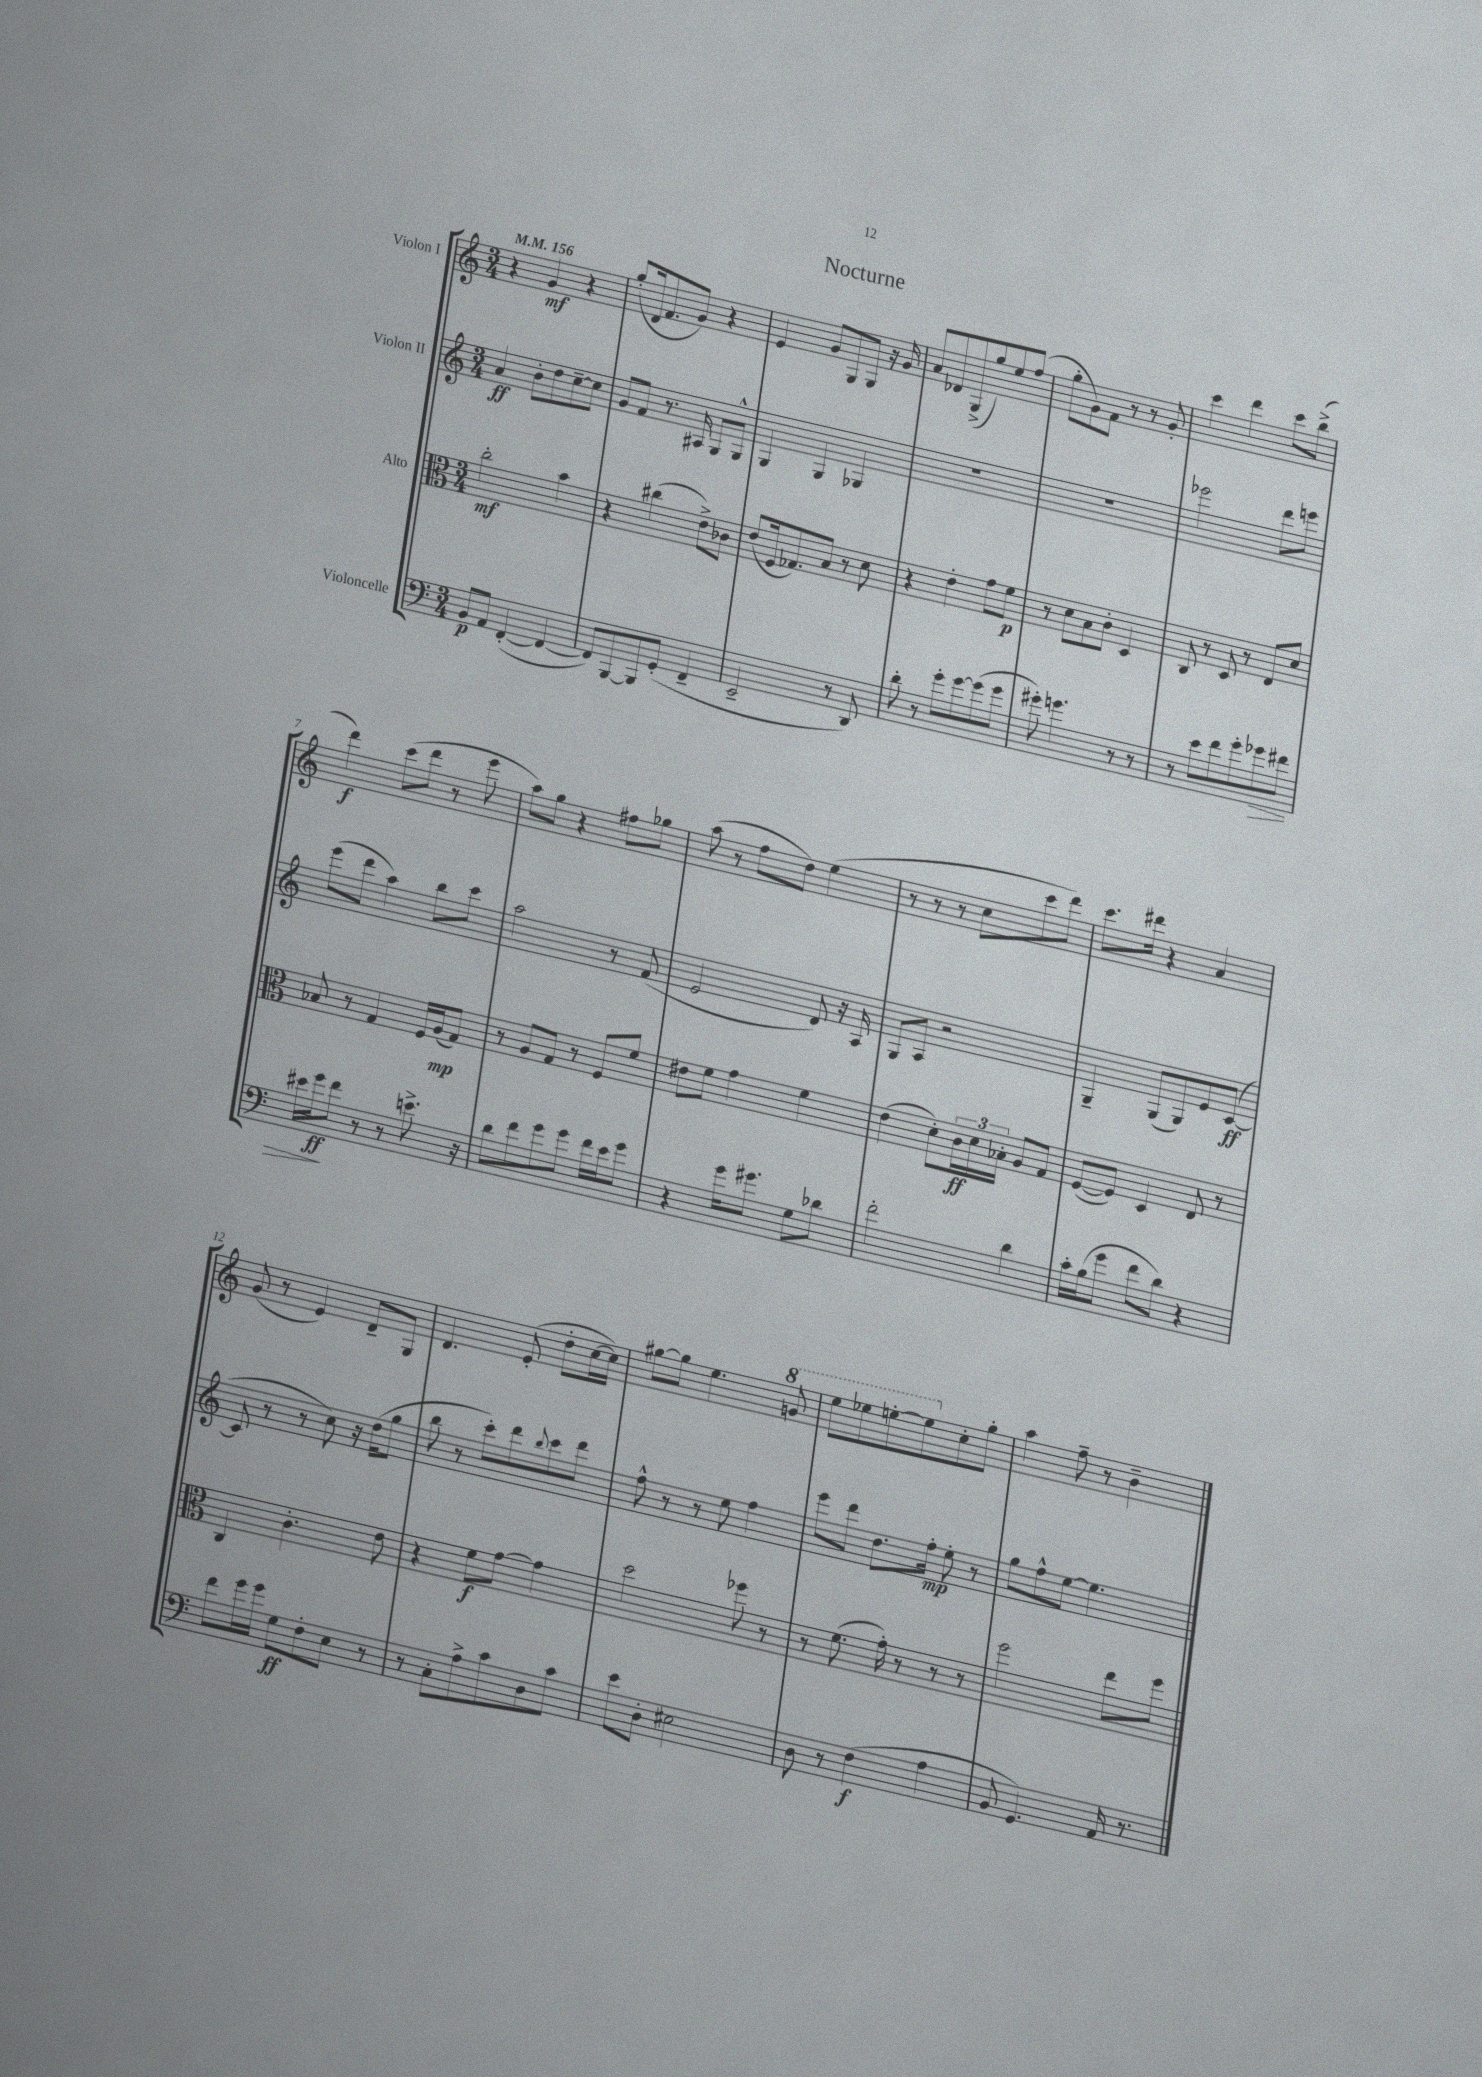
\header { title = "Nocturne" }
<<
\new StaffGroup <<
\new Staff = "s0" \with { instrumentName = "Violon I" } {
    \clef treble \key c \major \numericTimeSignature \time 3/4 \tempo 4 = 156
    r4 g'4\mf r4 |
    g''8-.( d'16 f'8. g'8) r4 |
    e'4 g'8 g8 g8 r16 g'16 |
    a'8 des'8 g8->( g''8) e''8 f''8( |
    g''8-. g'8) f'8 r8 r8 g'8-. |
    c'''4 d'''4 c'''8 b''8->( |
    d'''4\f) c'''8( d'''8 r8 e'''8 |
    a''8) g''8 r4 fis''8 ges''8 |
    a''8( r8 f''8 d''8) e''4( |
    r8 r8 r8 c''8 c'''8 d'''8) |
    c'''8. dis'''16 r4 a'4 |
    g'8( r8 e'4) d'8-- g8 |
    d'4. e'8-.( d''8-. c''16~ c''16) |
    gis''8~ gis''8 e''4. \ottava #1 g''8 |
    e'''8 ees'''8 e'''8~-. e'''8 \ottava #0 c''8-. g''8-. |
    a''4 f''8-- r8 b'4-- \bar "|." |
}
\new Staff = "s1" \with { instrumentName = "Violon II" } {
    \clef treble \key c \major \numericTimeSignature \time 3/4
    a'4\ff b'8-. d''8 c''8~-- c''8 |
    g'8 f'8 r8. ais16 g8 g8-^ |
    g4 g4 ges4 |
    R2. |
    R2. |
    ees'''2 d'''8 e'''8 |
    e'''8( d'''8 a''4) b''8 c'''8 |
    a''2 r8 f'8( |
    e'2 d'8) r16 a16 |
    g8 a8 r2 |
    g4-- g8( g8) e'8 c'8~\ff( |
    c'8 r8 r8 c''8) r16 d''16( g''8 |
    b''8 r8 c'''8-.) d'''8 \appoggiatura { b''8 } c'''8 d'''8 |
    f''8-^ r8 r8 e''8 f''4 |
    e'''8 d'''8 d''8. f''16-.\mp e''8-. r8 |
    g''8 f''8-^ e''8~ e''4. \bar "|." |
}
\new Staff = "s2" \with { instrumentName = "Alto" } {
    \clef alto \key c \major \numericTimeSignature \time 3/4
    c''2-.\mf b'4 |
    r4 cis''4( e'8->) ces'8 |
    e'8( f16 ges8.) b8 r8 d'8 |
    r4 e'4-. g'8 f'8\p |
    r8 d'8 b8 c'8-. d4 |
    c8 r8 d8 r8 e8 d'8 |
    bes8 r8 g4 f16 a16\mp( g8) |
    r8 a8 g8 r8 f8 f'8 |
    eis'8 f'8 g'4 f'4 |
    e'4( d'8-.) \tuplet 3/2 { c'16\ff d'16 bes16-. } a8 g8 |
    f8~( f8) d4 e8 r8 |
    c4 c'4.-. e'8 |
    r4 f'8\f g'8~ g'4 |
    d''2 fes''8 r8 |
    r8 f'8.( g'16-.) r8 r8 r8 |
    f''2 e''8 f''8 \bar "|." |
}
\new Staff = "s3" \with { instrumentName = "Violoncelle" } {
    \clef bass \key c \major \numericTimeSignature \time 3/4
    b,8\p a,8 f,4~-.( f,4~ |
    f,8) b,,8~ b,,8 g,8-.( f,4-- |
    e,2-- r8 d,8) |
    d'8-. r8 g'8-. g'8~ g'8( g'8 |
    gis'8-.) g'4. r8 r8 |
    r8 e'8 f'8 g'8-. ges'8\> fis'8 |
    eis'16 g'16\ff\! f'8 r8 r8 e'8.-> r16 |
    d'8 f'8 g'8 g'8 f'16 e'16 g'8 |
    r4 g'16 gis'8. g8 des'8 |
    f'2-. d'4 |
    c'16-. b16( g'8 f'8 d'8) r4 |
    f'8 g'16 g'16 g8\ff f8-. e8 r8 |
    r8 c8-. a8-> c'8 d8 c'8 |
    e'8 d8-. eis2 |
    d8 r8 f4\f( a4 |
    b,8 g,4.) a,16 r8. \bar "|." |
}
>>
>>
